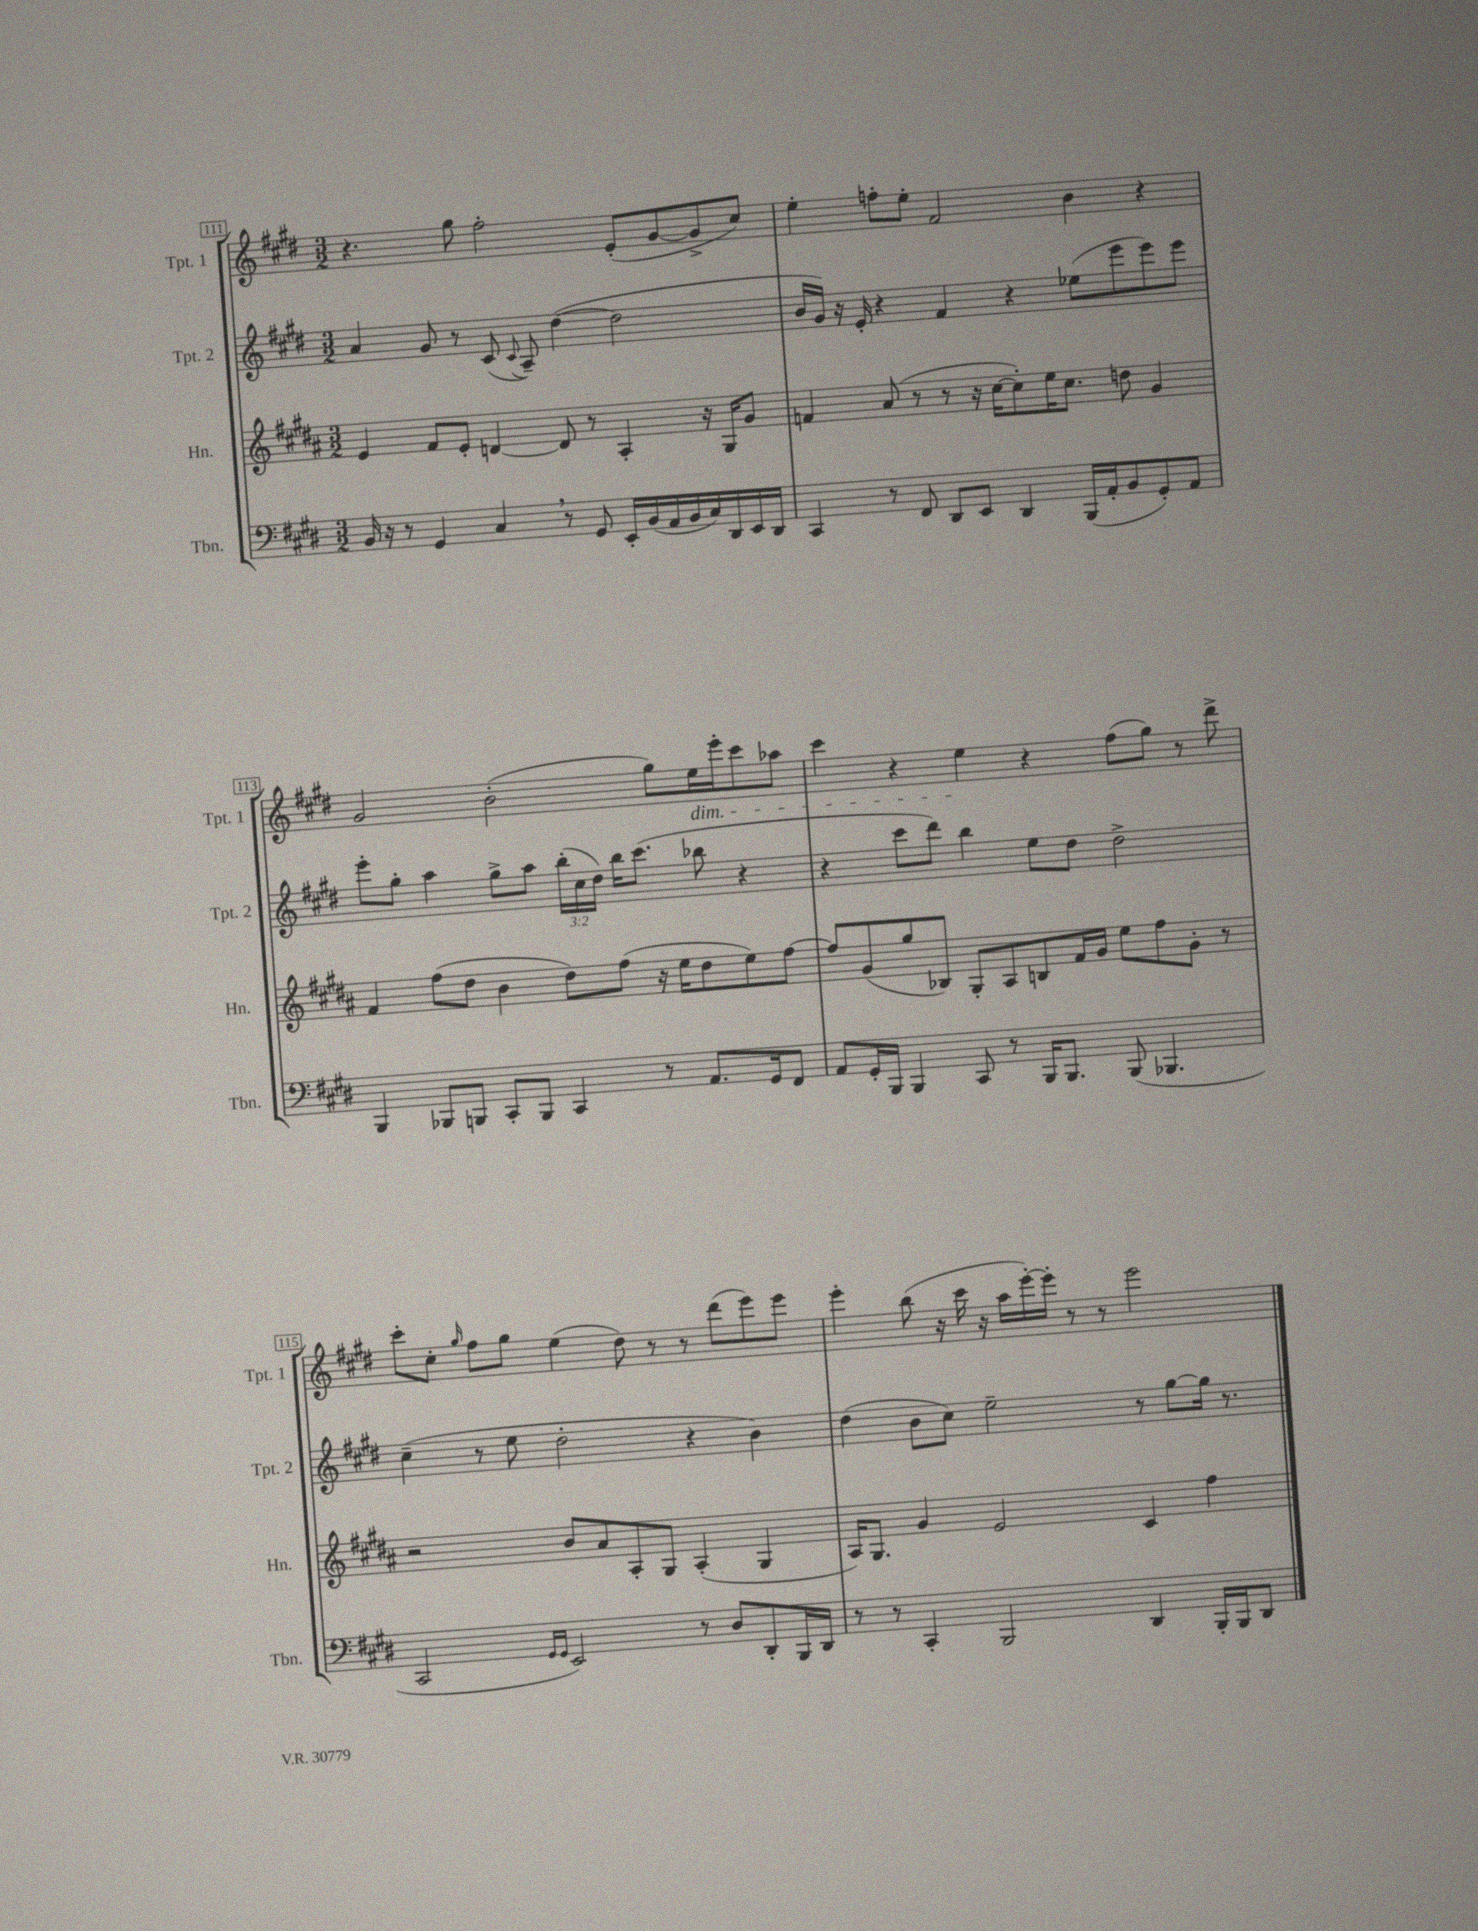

**kern	**kern	**kern	**kern
*staff4	*staff3	*staff2	*staff1
*clefF4	*clefG2	*clefG2	*clefG2
*k[f#c#g#d#]	*k[f#c#g#d#a#]	*k[f#c#g#d#]	*k[f#c#g#d#]
*M3/2	*M3/2	*M3/2	*M3/2
16BB/	4e/	4a/	4.r
16r	.	.	.
8r	.	.	.
4GG#/	8f#/L	8g#/	.
.	8e'/J	8r	8gg#\
4C#/	[4d/	(8c#/	2ff#'\
.	.	8qqc#/	.
.	.	8A~/)	.
8r	8d/]	([4dd#\	.
8GG#/	8r	.	.
16EE'/LL	4A#'/	2dd#\]	(8e'/L
(16BB/	.	.	.
16AA/	.	.	[8g#/
16BB/	.	.	.
16C#/)	16r	.	8g#^/]
16DD#/	16G#/LK	.	.
16EE/	8g#/J	.	8cc#/J)
16DD#/JJ	.	.	.
=	=	=	=
4CC#/	4f/	16b/LL	4ee'\
.	.	16g#/JJ)	.
.	.	16r	.
.	.	16e'/	.
8r	(8a#/	4r	8ff'\L
8FF#/	8r	.	8ee'\J
8DD#/L	8r	4f#/	2f#/
8EE/J	16r	.	.
.	[16cc#\LK	.	.
4DD#/	8cc#'\])	4r	.
.	16ee\K	.	.
.	8.cc#\J	.	.
(16BBB/LL	.	(8ee-\L	4b\
16AA'/J	.	.	.
8BB/	8dd\	8eee\	.
8GG#'/)	4g#/	8eee\)	4r
8AA/J	.	8eee\J	.
=	=	=	=
4BBB/	4f#/	8eee'\L	2g#/
.	.	8gg#'\J	.
8BBB-/L	(8ff#\L	4aa\	.
8BBB/J	8dd#\J	.	.
8CC#'/L	4b\	8gg#^\L	(2b'\
8BBB/J	.	8aa\J	.
4CC#/	8dd#\L)	(24bb'\LL	.
.	.	24cc#\	.
.	.	24dd#\JJ)	.
.	(8ff#\J	16bb\LK	.
.	.	(8.ccc#\J	.
8r	16r	.	8gg#\L)
.	16ee\LK	.	.
8.AA/L	8dd#\	8bb-\	16ee\L
.	.	.	16eee'\J
.	8ee\)	4r	8ccc#\
16GG#/k	.	.	.
8FF#/J	[8ff#\J	.	8aa-\J
=	=	=	=
8AA/L	8ff#/]L	4r	4ccc#\
16GG#'/L	(8g#/	.	.
16BBB/JJ	.	.	.
4BBB/	8gg#/	8ccc#\L	4r
.	8B-/J)	8ddd#\J)	.
8CC#/	8G#'/L	4bb\	4ee\
8r	8A#/	.	.
16BBB/LK	8B/	8ee\L	4r
8.BBB/J	.	.	.
.	16f#/L	8dd#\J	.
.	16g#/JJ	.	.
(8BBB/	8ee\L	2dd#^\	(8ff#\L
4.BBB-/	8ff#\	.	8gg#\J)
.	8g#'\J	.	8r
.	8r	.	8ddd#^\
=	=	=	=
2CC#/	2r	(4cc#~\	8ccc#'\L
.	.	.	8cc#'\J
.	.	.	16qqgg#/
.	.	8r	8ff#\L
.	.	8ee\	8gg#\J
16qqGG#/LL	.	.	.
16qqGG#/JJ	.	.	.
2EE/)	8b/L	2dd#'\	(4ee\
.	8a#/	.	.
.	8A#'/	.	8dd#\)
.	8G#/J	.	8r
8r	(4A#'/	4r	8r
8D#/L	.	.	(8ddd#\L
8DD#'/	4G#/	4b\)	8eee\)
16BBB/L	.	.	8eee\J
16DD#/JJ	.	.	.
=	=	=	=
8r	16A#/LK)	(4dd#\	4eee'\
.	8.G#/J	.	.
8r	.	.	.
4CC#'/	4g#/	8b\L	(8bb\
.	.	8cc#\J)	16r
.	.	.	16ccc#\
2BBB/	2e/	2ee~\	16r
.	.	.	16aa\LL
.	.	.	[16eee'\)
.	.	.	16eee'\]JJ
.	.	.	8r
.	.	.	8r
4DD#/	4c#/	8r	2eee\
.	.	[8gg#\L	.
16BBB'/LL	4ff#\	16gg#\]Jk	.
16BBB/J	.	8.r	.
8DD#/J	.	.	.
==	==	==	==
*-	*-	*-	*-
